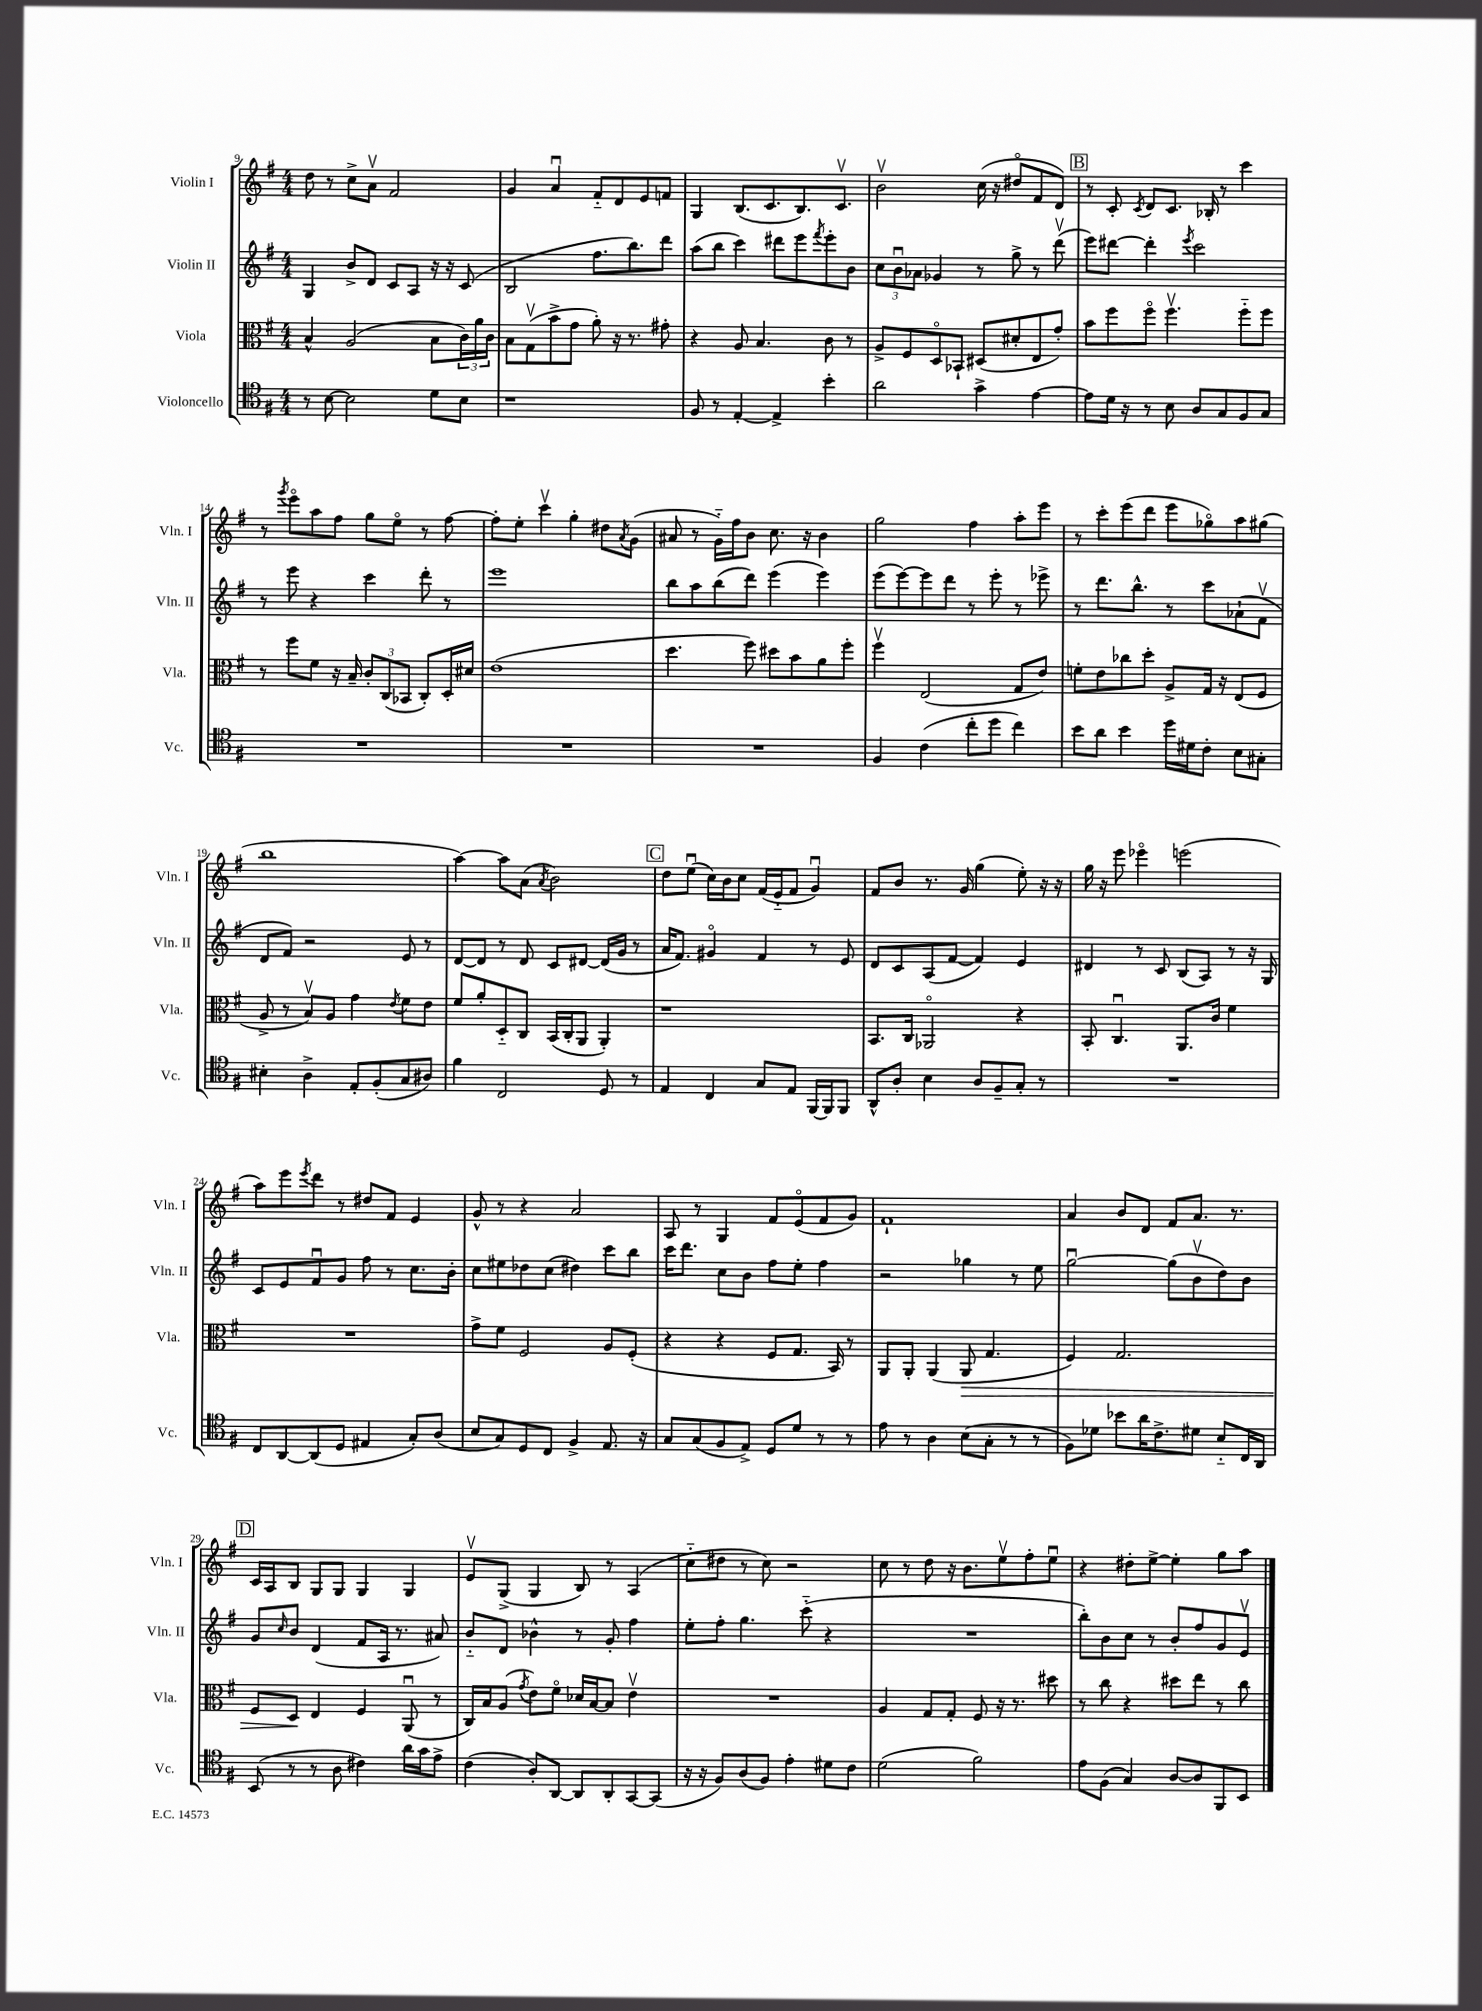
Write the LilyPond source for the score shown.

<<
\new StaffGroup <<
\new Staff = "s0" \with { instrumentName = "Violin I" shortInstrumentName = "Vln. I" } {
    \clef treble \key g \major \numericTimeSignature \time 4/4
    d''8 r8 c''8-> a'8\upbow fis'2 |
    g'4 a'4\downbow fis'8-_ d'8 e'8 f'8 |
    g4 b8.( c'8. b8.) c'8.\upbow |
    b'2\upbow c''16( r16 dis''8\flageolet fis'8 d'8) |
    \mark \markup { \box "B" } r8 c'8-. \acciaccatura { c'8 } d'8 c'8. bes16-. r8 c'''4 |
    r8 \acciaccatura { g'''8 } e'''8\flageolet a''8 fis''8 g''8 e''8\flageolet r8 fis''8~ |
    fis''8-. e''8-. c'''4\upbow g''4-. dis''8 \acciaccatura { a'8 } g'8( |
    ais'8 r8 g'16-_) fis''16 b'8 c''8. r16 b'4 |
    g''2 fis''4 a''8-. e'''8 |
    r8 c'''8-. e'''8( d'''8 e'''8 ges''8\flageolet) a''8 gis''8( |
    b''1 |
    a''4~) a''8 a'8( \acciaccatura { a'8 } b'2) |
    \mark \markup { \box "C" } d''8 e''8\downbow( c''16) b'16 c''8 fis'16( e'16-_ fis'8 g'4\downbow) |
    fis'8 b'8 r8. g'16 g''4( e''8-.) r16 r16 |
    g''16 r16 e'''8 ees'''4\flageolet e'''2( |
    a''8) e'''8 \acciaccatura { e'''8 } d'''8 r8 dis''8 fis'8 e'4 |
    g'8-^ r8 r4 a'2 |
    a8 r8 g4 fis'8 e'8\flageolet( fis'8 g'8) |
    fis'1-! |
    a'4 b'8 d'8 fis'8 a'8. r8. |
    \mark \markup { \box "D" } c'16 a16 b8 g8 g8 g4 g4 |
    e'8\upbow g8->( g4 b8) r8 a4( |
    c''8-_ dis''8 r8 c''8) r2 |
    c''8 r8 d''8 r16 b'8. e''8\upbow fis''8-. e''8\downbow |
    r4 dis''8-. e''8~-> e''4-. g''8 a''8 \bar "|." |
}
\new Staff = "s1" \with { instrumentName = "Violin II" shortInstrumentName = "Vln. II" } {
    \clef treble \key g \major \numericTimeSignature \time 4/4
    g4 b'8-> d'8 c'8 a8 r16 r16 c'8( |
    b2 fis''8. b''8.) d'''8 |
    a''8( b''8 c'''4) dis'''8 e'''8 \acciaccatura { fis'''8 } e'''8-. b'8 |
    \tuplet 3/2 { c''8 b'8\downbow aes'8 } ges'4 r8 g''8-> r8 d'''8\upbow( |
    \mark \markup { \box "B" } e'''8) dis'''8~ dis'''4-. \acciaccatura { e'''8 } c'''2 |
    r8 e'''8 r4 c'''4 d'''8-. r8 |
    e'''1 |
    b''8 a''8 b''8( d'''8) e'''4( e'''4) |
    e'''8( e'''8~) e'''8 d'''8 r8 e'''8-. r8 ees'''8-> |
    r8 d'''8. b''8.-^ r8 c'''8 aes'8-!( fis'8\upbow |
    d'8 fis'8) r2 e'8 r8 |
    d'8~ d'8 r8 d'8 c'8 dis'8~ dis'16( g'16 r8 |
    \mark \markup { \box "C" } a'16 fis'8.) gis'4\flageolet fis'4 r8 e'8 |
    d'8 c'8 a8( fis'8~ fis'4) e'4 |
    dis'4 r8 c'8 b8( a8) r8 r16 g16 |
    c'8 e'8 fis'8\downbow g'8 fis''8 r8 c''8. b'16-. |
    c''8 eis''8 des''8 c''8( dis''4) c'''8 b''8 |
    c'''16 d'''8. c''8 b'8 fis''8 e''8-. fis''4 |
    r2 ges''4 r8 e''8 |
    g''2~\downbow g''8( b'8\upbow d''8) b'8 |
    \mark \markup { \box "D" } g'8 \grace { c''16 } b'8 d'4( fis'8 a16 r8. ais'8) |
    b'8-_ d'8 bes'4-^ r8 g'8-. fis''4 |
    e''8-. fis''8-. g''4. c'''8-_( r4 |
    R1 |
    b''8-.) b'8 c''8 r8 b'8-. fis''8 g'8 e'8\upbow \bar "|." |
}
\new Staff = "s2" \with { instrumentName = "Viola" shortInstrumentName = "Vla." } {
    \clef alto \key g \major \numericTimeSignature \time 4/4
    b4-^ a2( b8 \tuplet 3/2 { c'16) a'16 c'16 } |
    b8 g8\upbow( b'8-> g'8 a'8-.) r16 r8. gis'8-. |
    r4 a8 b4. c'8 r8 |
    a8-> fis8 d8\flageolet bes,8-! dis8( dis'8-. e8 g'8-.) |
    \mark \markup { \box "B" } b'8 fis''8 fis''8\flageolet fis''4.\upbow fis''8-_ fis''8 |
    r8 fis''8 fis'8 r16 b16-- \tuplet 3/2 { c'8-. c8( bes,8 } c8-.) d16-. dis'16 |
    e'1( |
    d''4. fis''8) dis''8 b'8 a'8 fis''8-. |
    fis''4\upbow e2( g8 e'8) |
    f'8-. e'8 ces''8 d''8-. a8-> g16 r16 e8( fis8 |
    a8-> r8 b8\upbow) a8 g'4 \acciaccatura { e'8 } fis'8 e'8 |
    fis'8 a'8-. d8-_ c8 b,16( c16-. a,8 a,4-.) |
    \mark \markup { \box "C" } r1 |
    b,8. c16 aes,2\flageolet r4 |
    b,8-. c4.\downbow a,8. c'16 fis'4 |
    R1 |
    g'8-> fis'8 fis2 a8 fis8-.( |
    r4 r4 fis8 g8. b,16) r8 |
    a,8 a,8-. a,4( a,8\> g4. |
    fis4) g2. |
    \mark \markup { \box "D" } fis8 d8\! e4 fis4 a,8\downbow( r8 |
    c16) b16 a8( \acciaccatura { g'8 } e'8) fis'8\flageolet des'16 b16~ b8 e'4\upbow |
    R1 |
    a4 g8 g8-. fis8 r16 r8. dis''8 |
    r8 c''8 r4 dis''8 e''8 r8 c''8 \bar "|." |
}
\new Staff = "s3" \with { instrumentName = "Violoncello" shortInstrumentName = "Vc." } {
    \clef tenor \key g \major \numericTimeSignature \time 4/4
    r8 b8~ b2 d'8 b8 |
    r1 |
    fis8 r8 e4~-. e4-> b'4-. |
    a'2 g'4-> e'4~ |
    \mark \markup { \box "B" } e'8 d'16 r16 r8 b8 a8 g8 fis8 g8 |
    R1 |
    R1 |
    R1 |
    fis4 c'4( c''8-. d''8 c''4) |
    b'8 a'8 b'4 d''16 dis'16 c'8-. b8 gis8-. |
    bis4-. a4-> e8-. fis8-.( g8 ais8) |
    fis'4 c2 d8 r8 |
    \mark \markup { \box "C" } e4 c4 g8 e8 fis,16~ fis,16 fis,8 |
    a,8-^ a8-. b4 a8 fis8-- g8-. r8 |
    R1 |
    c8 a,8~ a,8( d8 eis4 g8-.) a8( |
    b8 g8) d8 c8 fis4-> e8. r16 |
    g8 g8( fis8 e8->) d8 d'8 r8 r8 |
    e'8 r8 a4 b8( g8-. r8 r8 |
    fis8) des'8 bes'8 a'16 c'8.-> dis'8 b8-_ c16 a,16 |
    \mark \markup { \box "D" } b,8( r8 r8 a8 cis'4) a'16 g'16 e'8-> |
    c'4( a8-.) a,8~ a,8 a,8-. g,8~ g,8( |
    r16 r16 fis8) a8( fis8) e'4-. dis'8 c'8 |
    d'2( fis'2) |
    e'8 fis8( g4) a8~ a8 fis,8 b,8 \bar "|." |
}
>>
>>
\layout { \context { \Score currentBarNumber = #9 } }
